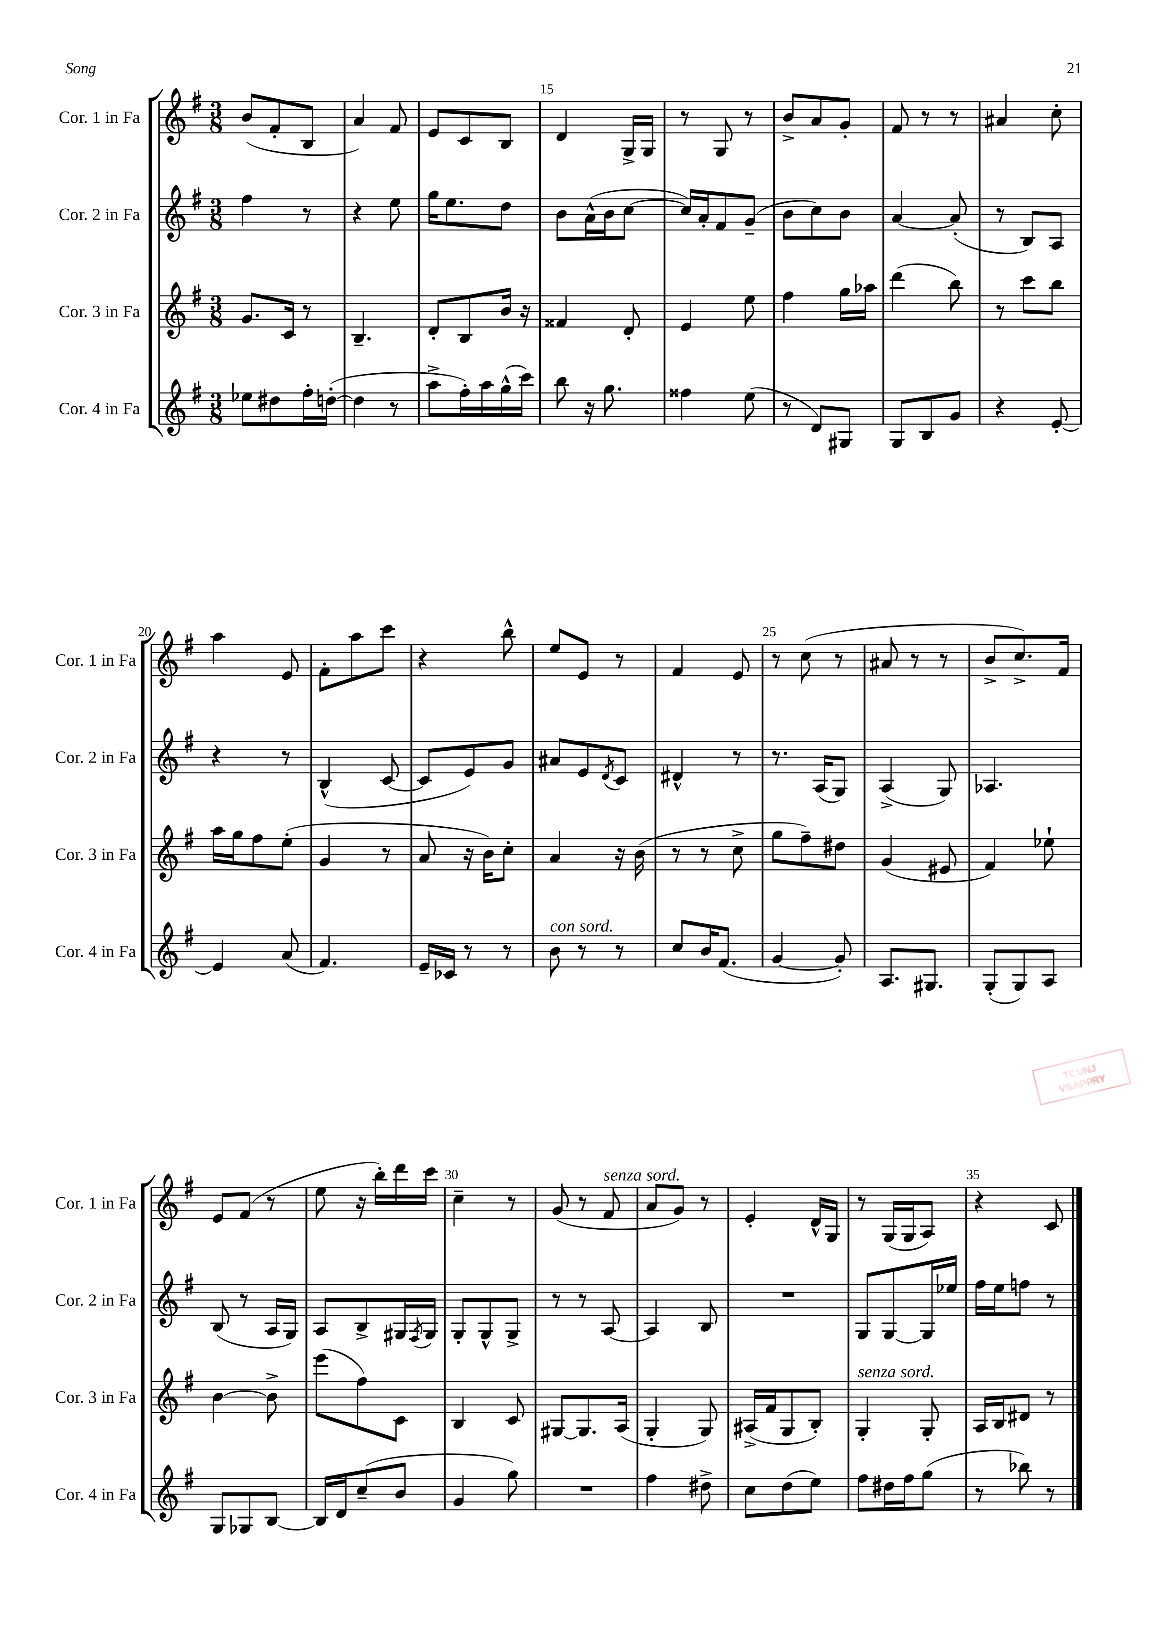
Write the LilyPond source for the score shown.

<<
\new StaffGroup <<
\new Staff = "s0" \with { instrumentName = "Cor. 1 in Fa" shortInstrumentName = "Cor. 1 in Fa" } {
    \clef treble \key g \major \numericTimeSignature \time 3/8
    b'8( fis'8-. b8 |
    a'4) fis'8 |
    e'8 c'8 b8 |
    d'4 g16-> g16 |
    r8 g8 r8 |
    b'8-> a'8 g'8-. |
    fis'8 r8 r8 |
    ais'4 c''8-. |
    a''4 e'8 |
    fis'8-. a''8 c'''8 |
    r4 b''8-^ |
    e''8 e'8 r8 |
    fis'4 e'8 |
    r8 c''8( r8 |
    ais'8 r8 r8 |
    b'8-> c''8.->) fis'16 |
    e'8 fis'8( r8 |
    e''8 r16 b''16-.) d'''16 c'''16 |
    c''4-- r8 |
    g'8( r8 fis'8^\markup { \italic "senza sord." } |
    a'8 g'8) r8 |
    e'4-. d'16-^ g16 |
    r8 g16( g16 a8) |
    r4 c'8 \bar "|." |
}
\new Staff = "s1" \with { instrumentName = "Cor. 2 in Fa" shortInstrumentName = "Cor. 2 in Fa" } {
    \clef treble \key g \major \numericTimeSignature \time 3/8
    fis''4 r8 |
    r4 e''8 |
    g''16 e''8. d''8 |
    b'8 a'16-^( b'16 c''8~ |
    c''16) a'16-. fis'8 g'8--( |
    b'8 c''8) b'8 |
    a'4~ a'8-.( |
    r8 b8) a8 |
    r4 r8 |
    b4-^( c'8~ |
    c'8 e'8) g'8 |
    ais'8 e'8 \acciaccatura { d'8 } c'8 |
    dis'4-^ r8 |
    r8. a16( g8) |
    a4->( g8) |
    aes4. |
    b8( r8 a16 g16) |
    a8 b8-> gis16 \acciaccatura { fis8 } gis16 |
    g8-. g8-^ g8-> |
    r8 r8 a8~ |
    a4 b8 |
    R4. |
    g8 g8~ g16 ees''16 |
    fis''16 e''16 f''8 r8 \bar "|." |
}
\new Staff = "s2" \with { instrumentName = "Cor. 3 in Fa" shortInstrumentName = "Cor. 3 in Fa" } {
    \clef treble \key g \major \numericTimeSignature \time 3/8
    g'8. c'16 r8 |
    b4.-- |
    d'8-. b8 b'16 r16 |
    fisis'4 d'8-. |
    e'4 e''8 |
    fis''4 g''16 aes''16 |
    d'''4( b''8) |
    r8 c'''8 b''8 |
    a''16 g''16 fis''8 e''8-.( |
    g'4 r8 |
    a'8 r16 b'16) c''8-. |
    a'4 r16 b'16( |
    r8 r8 c''8-> |
    g''8 fis''8--) dis''8 |
    g'4( eis'8 |
    fis'4) ees''8-! |
    b'4~ b'8-> |
    e'''8( fis''8) c'8 |
    b4 c'8 |
    gis8~ gis8. a16( |
    g4-. g8) |
    ais16->( fis'16 g8 b8-.) |
    g4-.^\markup { \italic "senza sord." } g8-. |
    a16 b16 dis'8 r8 \bar "|." |
}
\new Staff = "s3" \with { instrumentName = "Cor. 4 in Fa" shortInstrumentName = "Cor. 4 in Fa" } {
    \clef treble \key g \major \numericTimeSignature \time 3/8
    ees''8 dis''8 fis''16-. d''16~-.( |
    d''4 r8 |
    a''8-> fis''16-.) a''16 g''16-^( c'''16) |
    b''8 r16 g''8. |
    fisis''4 e''8( |
    r8 d'8) gis8 |
    g8 b8 g'8 |
    r4 e'8~-. |
    e'4 a'8( |
    fis'4.) |
    e'16-- ces'16 r8 r8 |
    b'8^\markup { \italic "con sord." } r8 r8 |
    c''8 b'16 fis'8.( |
    g'4~ g'8-.) |
    a8. gis8. |
    g8-.( g8) a8 |
    g8 ges8 b8~ |
    b16 d'16 c''8--( b'8 |
    g'4 g''8) |
    R4. |
    fis''4 dis''8-> |
    c''8 d''8( e''8) |
    fis''8 dis''16 fis''16 g''8( |
    r8 bes''8) r8 \bar "|." |
}
>>
>>
\layout { \context { \Score currentBarNumber = #12 \override BarNumber.break-visibility = ##(#f #t #t) barNumberVisibility = #(every-nth-bar-number-visible 5) } }
